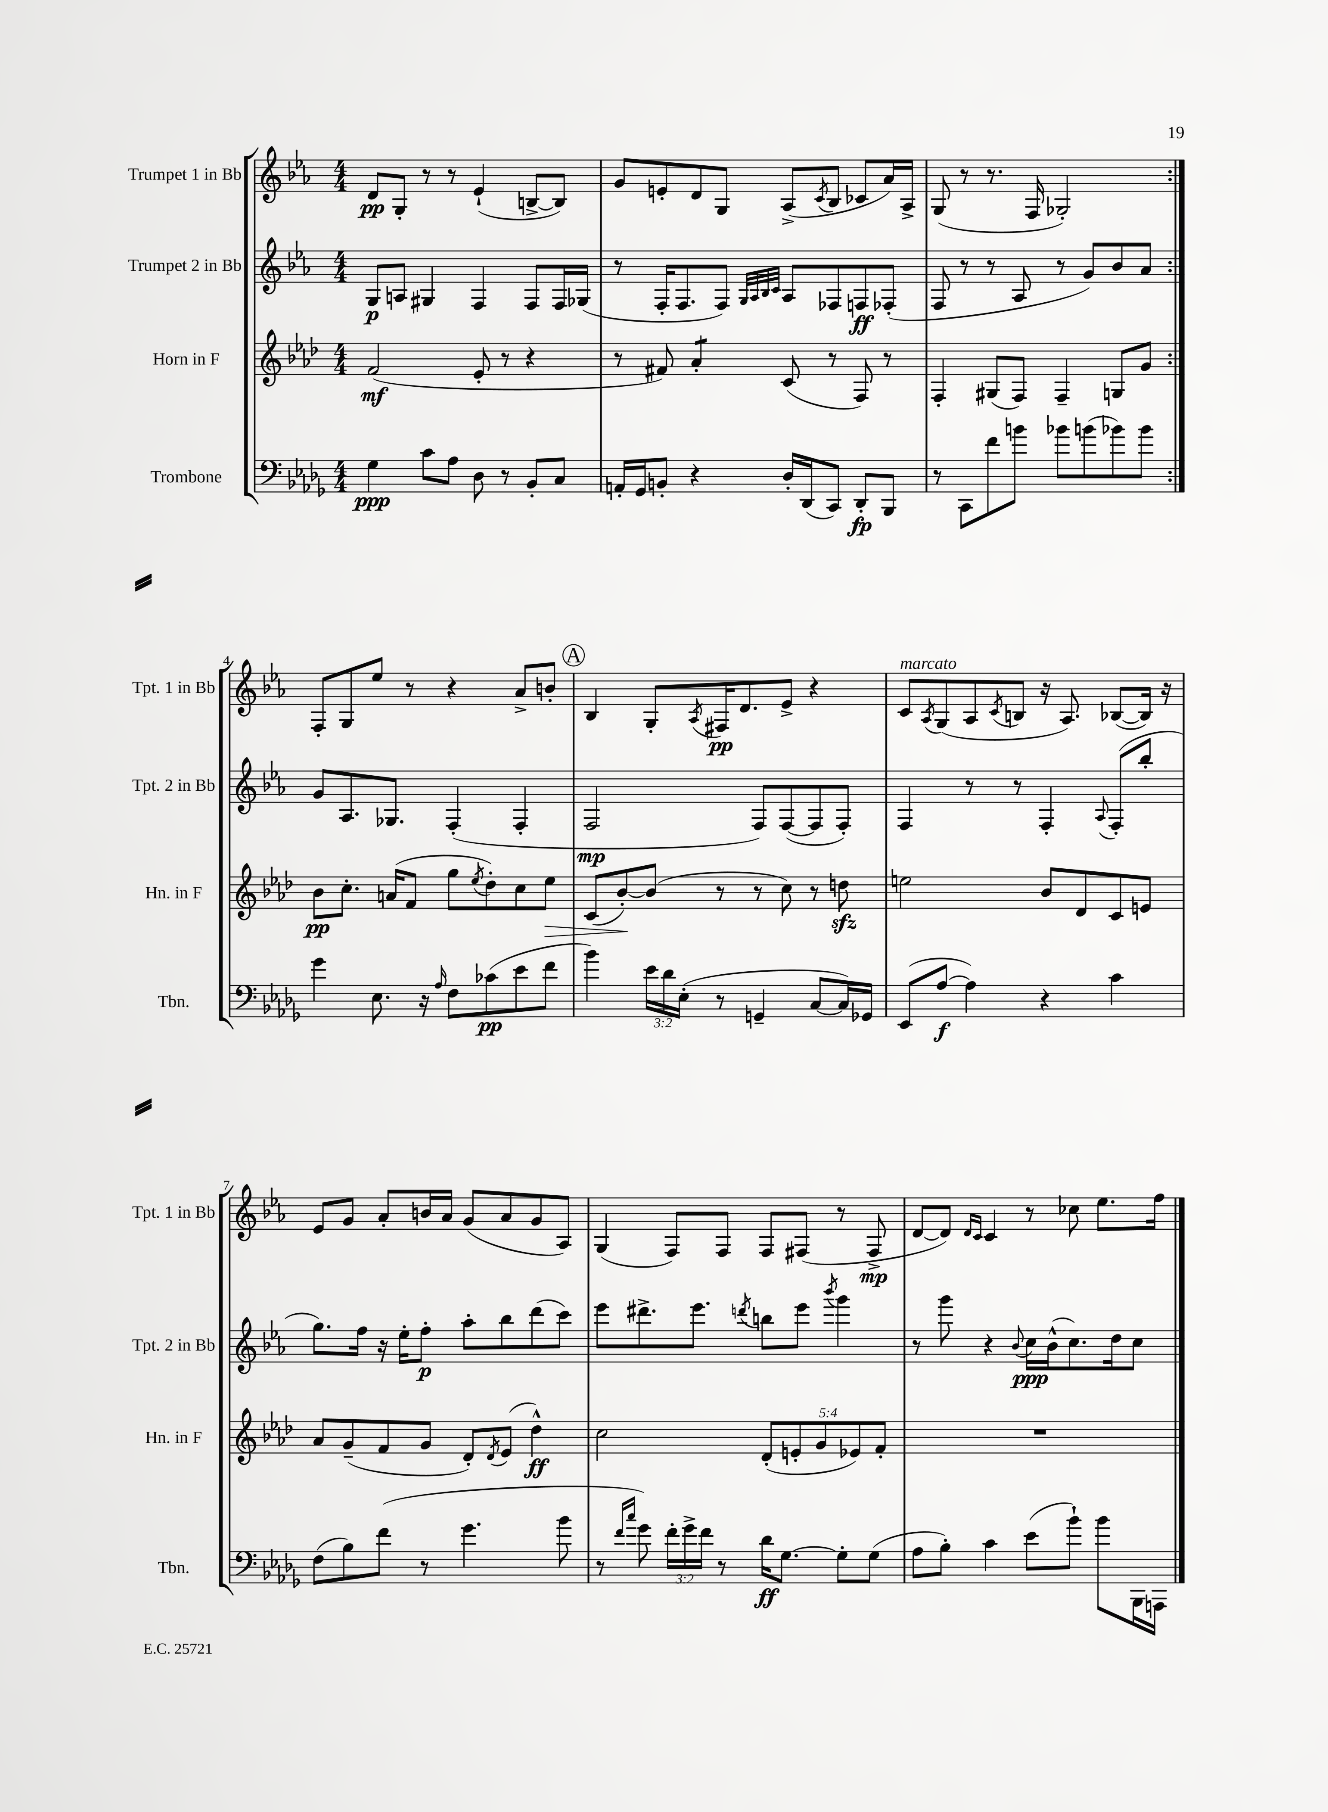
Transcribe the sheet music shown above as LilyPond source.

<<
\new StaffGroup <<
\new Staff = "s0" \with { instrumentName = "Trumpet 1 in Bb" shortInstrumentName = "Tpt. 1 in Bb" } {
    \clef treble \key ees \major \numericTimeSignature \time 4/4
    \repeat volta 2 { d'8\pp g8-. r8 r8 ees'4-!( b8~-> b8) |
    g'8 e'8-. d'8 g8 aes8->( \acciaccatura { c'8 } bes8 ces'8 aes'16) aes16-> |
    g8( r8 r8. f16 ges2-.) | }
    f8-. g8 ees''8 r8 r4 aes'8-> b'8-. |
    \mark \markup { \circle "A" } bes4 g8-. \acciaccatura { aes8 } fis16\pp d'8. ees'8-> r4 |
    c'8^\markup { \italic "marcato" } \acciaccatura { aes8 } g8( aes8 \acciaccatura { c'8 } b8 r16 aes8.) bes8~( bes16) r16 |
    ees'8 g'8 aes'8-. b'16 aes'16 g'8( aes'8 g'8 aes8) |
    g4( f8) f8 f8 fis8( r8 fis8->\mp |
    d'8~ d'8) \grace { d'16 c'16 } c'4 r8 ces''8 ees''8. f''16 \bar "|." |
}
\new Staff = "s1" \with { instrumentName = "Trumpet 2 in Bb" shortInstrumentName = "Tpt. 2 in Bb" } {
    \clef treble \key ees \major \numericTimeSignature \time 4/4
    \repeat volta 2 { g8\p a8 gis4 f4 f8 f16 ges16( |
    r8 f16-. f8. f8) \grace { g32 aes32 bes32 c'32 } aes8 fes8 f8\ff fes8-.( |
    f8 r8 r8 aes8 r8 g'8) bes'8 aes'8 | }
    g'8 aes8. ges8. f4-.( f4-. |
    \mark \markup { \circle "A" } f2\mp f8) f8~( f8 f8-.) |
    f4 r8 r8 f4-. \appoggiatura { aes8 } f8-.( bes''8-. |
    g''8.) f''16 r16 ees''16-. f''8-.\p aes''8-. bes''8 d'''8( c'''8) |
    ees'''8 dis'''8.-> ees'''8. \acciaccatura { d'''8 } b''8 ees'''8 \acciaccatura { bes'''8 } g'''4 |
    r8 g'''8 r4 \appoggiatura { bes'8 } c''16\ppp bes'16-^( c''8.) d''16 c''8 \bar "|." |
}
\new Staff = "s2" \with { instrumentName = "Horn in F" shortInstrumentName = "Hn. in F" } {
    \clef treble \key aes \major \numericTimeSignature \time 4/4 \override Staff.TupletNumber.text = #tuplet-number::calc-fraction-text
    \repeat volta 2 { f'2\mf( ees'8-. r8 r4 |
    r8 fis'8) aes'4:8-. c'8( r8 f8) r8 |
    f4-. gis8( f8) f4-- g8 g'8 | }
    bes'8\pp c''8.-. a'16( f'8 g''8 \acciaccatura { ees''8 } des''8-.) c''8 ees''8\> |
    \mark \markup { \circle "A" } c'8( bes'8~-.\!) bes'8( r8 r8 c''8) r8 d''8\sfz |
    e''2 bes'8 des'8 c'8 e'8 |
    aes'8 g'8--( f'8 g'8 des'8-.) \acciaccatura { des'8 } ees'8( des''4-^\ff) |
    c''2 \tuplet 5/4 { des'8-.( e'8-. g'8 ees'8) f'8-. } |
    R1 \bar "|." |
}
\new Staff = "s3" \with { instrumentName = "Trombone" shortInstrumentName = "Tbn." } {
    \clef bass \key des \major \numericTimeSignature \time 4/4 \override Staff.TupletNumber.text = #tuplet-number::calc-fraction-text
    \repeat volta 2 { ges4\ppp c'8 aes8 des8 r8 bes,8-. c8 |
    a,16-. ges,16 b,8-. r4 des16-. des,16( c,8) des,8-.\fp bes,,8 |
    r8 c,8 f'8 b'8 bes'8 b'8( bes'8) bes'8 | }
    ges'4 ees8. r16 \grace { aes16 } f8 ces'8\pp( ees'8 f'8 |
    \mark \markup { \circle "A" } bes'4) \tuplet 3/2 { ees'16 des'16 ees16-.( } r8 g,4-- c8~ c16) ges,16 |
    ees,8( aes8~\f aes4) r4 c'4 |
    f8( bes8) f'8( r8 ges'4. bes'8 |
    r8 \grace { f'16 c''16 } ges'8) \tuplet 3/2 { f'16-. ges'16-> f'16 } r8 des'16\ff ges8.~ ges8-. ges8( |
    aes8 bes8-.) c'4 ees'8( bes'8-!) bes'8 bes,,16 a,,16 \bar "|." |
}
>>
>>
